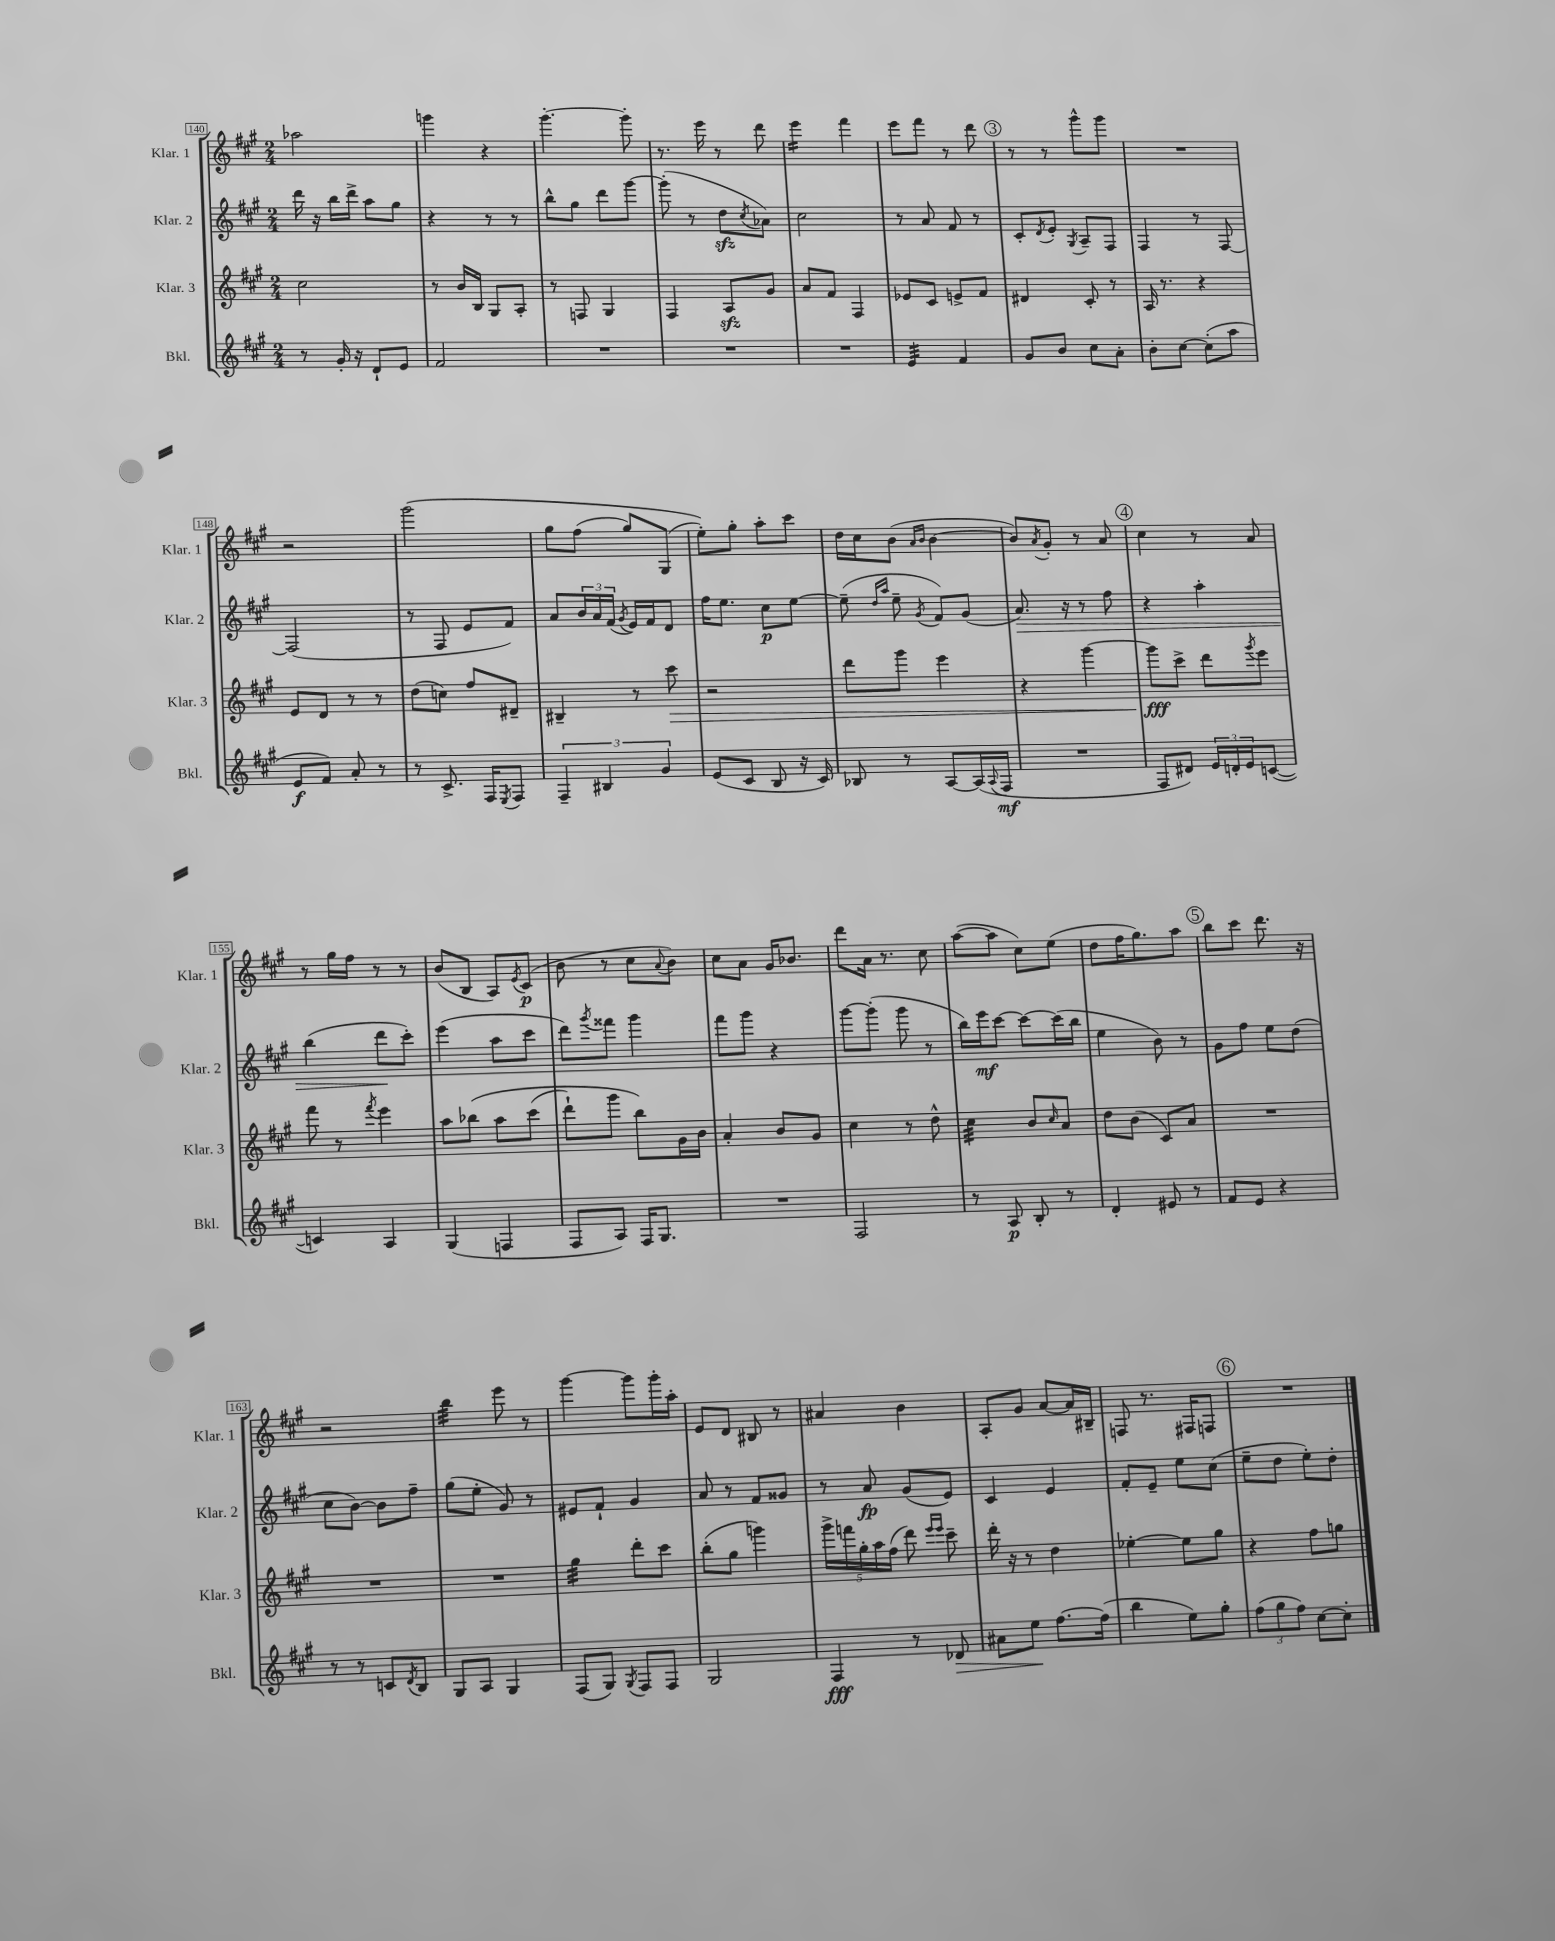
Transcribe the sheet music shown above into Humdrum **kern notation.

**kern	**kern	**kern	**kern
*staff4	*staff3	*staff2	*staff1
*clefG2	*clefG2	*clefG2	*clefG2
*k[f#c#g#]	*k[f#c#g#]	*k[f#c#g#]	*k[f#c#g#]
*M2/4	*M2/4	*M2/4	*M2/4
8r	2cc#\	16ddd\	2aa-\
.	.	16r	.
16g#'/	.	16bb\LL	.
16r	.	16ddd^\JJ	.
8d`/L	.	8aa\L	.
8e/J	.	8gg#\J	.
=	=	=	=
2f#/	8r	4r	4ggg\
.	16b/LL	.	.
.	16B/JJ	.	.
.	8G#/L	8r	4r
.	8A'/J	8r	.
=	=	=	=
2r	8r	8bb^^\L	[4.ggg#'\
.	8F/	8gg#\J	.
.	4G#/	8ddd\L	.
.	.	[8ggg#\J	8ggg#'\]
=	=	=	=
2r	4F#/	(8ggg#'\]	8.r
.	.	8r	.
.	.	.	16eee\
.	8A/L	8dd\L	8r
.	.	8qcc#/	.
.	8g#/J	8a-\J)	8ddd\
=	=	=	=
2r	8a/L	2cc#\	4eee\
.	8f#/J	.	.
.	4F#/	.	4fff#\
=	=	=	=
4e/	8e-/L	8r	8eee\L
.	8c#/J	8a/	8fff#\J
4f#/	8e^/L	8f#/	8r
.	8f#/J	8r	8ddd\
=	=	=	=
8g#/L	4d#/	8c#'/L	8r
.	.	8qd/	.
8b/J	.	8e'/J	8r
.	.	8qG#/	.
8cc#\L	8c#'/	8A~/L	8ggg#^^\L
8a'\J	8r	8F#/J	8ggg#\J
=	=	=	=
8b'\L	16A/	4F#/	2r
.	8.r	.	.
[8cc#\J	.	.	.
(8cc#'\]L	4r	8r	.
8aa\J	.	[8F#/	.
=	=	=	=
8e/L	8e/L	(2F#/]	2r
8f#/J)	8d/J	.	.
8a'/	8r	.	.
8r	8r	.	.
=	=	=	=
8r	(8dd\L	8r	&(2ggg#\
8.c#^/	8cc\J)	8F#/	.
.	8ff#/L	8e/L	.
16F#/LK	.	.	.
8qE/	.	.	.
8F#/J	8d#~/J	8f#/J)	.
=	=	=	=
6F#~/	4B#~/	8a/L	8gg#\L
.	.	24b/L	(8ff#\J
6B#/	.	24a/	.
.	.	(24f#/JJ	.
.	.	8qg#/	.
.	8r	16e/LL)	8gg#/L)
.	.	16f#/J	.
6g#/	.	.	.
.	8ccc#\	8d/J	(8G#/J
=	=	=	=
(8e/L	2r	16ff#\LK	8ee'\L)&)
.	.	8.ee\J	.
8c#/J	.	.	8gg#'\J
8B/	.	8cc#\L	8aa'\L
16r	.	[8ee\J	8ccc#\J
16c#/)	.	.	.
=	=	=	=
8B-/	8ddd\L	(8ee~\]	16dd\LL
.	.	.	16cc#\J
.	.	16qqdd/LL	.
.	.	16qqaa/JJ	.
8r	8ggg#\J	8ee~\	(8b\J
.	.	.	16qqa/LL
.	.	8qg#/	16qqb/JJ
[8A/L	4eee\	8f#/L)	[4b\
(16A/]L	.	(8g#/J	.
8qqA/	.	.	.
16F#/JJ	.	.	.
=	=	=	=
2r	4r	8.a/)	8b/]L)
.	.	.	8qa/
.	.	.	8g#'/J
.	.	16r	.
.	[4ggg#\	8r	8r
.	.	8ff#\	8a/
=	=	=	=
8F#/L	8ggg#\]L	4r	4cc#\
8d#/J)	8ccc#^\J	.	.
24e/LL	8ddd\L	4aa'\	8r
24d'/	.	.	.
24e/J	.	.	.
.	8qggg#/	.	.
([8c/J	8eee\J	.	8a/
=	=	=	=
4c/])	8fff#\	(4bb\	8r
.	8r	.	16gg#\LL
.	.	.	16ff#\JJ
.	8qfff#/	.	.
4A/	4eee\	8ddd\L	8r
.	.	8ccc#'\J)	8r
=	=	=	=
(4G#/	8aa\L	(4eee\	(8b/L
.	&(8bb-\J	.	8B/J
4F/	8aa\L	8aa\L	8A/L)
.	.	.	8qe/
.	(8ccc#\J	8ccc#\J	(8c#/J
=	=	=	=
8F#/L	8ddd`\L)	8ddd\L)	8b\
.	.	8qggg#/	.
8A/J)	8ggg#\J	8fff##\J	8r
16F#/LK	8bb\L&)	4ggg#\	8cc#\L
8.G#/J	.	.	.
.	.	.	8qqa/
.	16g#\L	.	8b\J)
.	16b\JJ	.	.
=	=	=	=
2r	4a'/	8fff#\L	8cc#\L
.	.	8ggg#\J	8a\J
.	8b/L	4r	16g#/LK
.	.	.	8.b-/J
.	8g#/J	.	.
=	=	=	=
2F#/	4cc#\	[8ggg#\L	8ddd\L
.	.	(8ggg#'\]J	16a\Jk
.	.	.	8.r
.	8r	8ggg#\	.
.	8dd^^\	8r	8cc#\
=	=	=	=
8r	4cc#\	16bb\LL)	([8aa\L
.	.	16eee\J	.
8A/	.	[8ccc#\J	8aa\]J
8B'/	8b/L	8ccc#\_L	8cc#\L)
.	16qqcc#/	.	.
8r	8a/J	(16ccc#\]L	(8ee\J
.	.	16bb\JJ	.
=	=	=	=
4d'/	8dd\L	4ee\	8dd\L
.	(8b\J	.	16ff#\K
.	.	.	8.gg#\)
8e#/	8c#/L)	8b\)	.
8r	8a/J	8r	8aa\J
=	=	=	=
8f#/L	2r	8g#\L	8bb\L
8e/J	.	8ff#\J	8ccc#\J
4r	.	8ee\L	8.ddd\
.	.	(8dd\J	.
.	.	.	16r
=	=	=	=
8r	2r	8cc#\L	2r
8r	.	[8b\J)	.
8c/L	.	8b\]L	.
8qd/	.	.	.
8B/J	.	8ff#~\J	.
=	=	=	=
8G#/L	2r	(8gg#\L	4bb\
8A/J	.	8ee'\J	.
4G#/	.	8g#/)	8eee\
.	.	8r	8r
=	=	=	=
(8F#/L	4gg#\	8e#/L	[4ggg#\
8G#/J)	.	8f#`/J	.
8qG#/	.	.	.
8F#/L	8ddd'\L	4g#/	8ggg#\]L
8F#/J	8ccc#\J	.	16ggg#'\L
.	.	.	16aa'\JJ
=	=	=	=
2G#/	(8bb'\L	8a/	8e/L
.	8gg#\J	8r	8d/J
.	4ggg\)	8f#/L	8B#/
.	.	8g##/J	8r
=	=	=	=
4F#/	20ggg#^\LL	8r	4a#/
.	20fff\	.	.
.	20gg#'\	.	.
.	.	8a/	.
.	20aa\	.	.
.	(20ff#\JJ	.	.
8r	8ddd\)	(8g#/L	4b\
.	16qqeee/LL	.	.
.	16qqeee/JJ	.	.
8d-/	8ccc#~\	8e/J)	.
=	=	=	=
8a#\L	16ddd'\	4c#/	8A'/L
.	16r	.	.
8ee\J	8r	.	8g#/J
[8.ff#\L	4dd\	4e/	[8a/L
.	.	.	16a/]L
(16ff#\]Jk	.	.	16B#~/JJ
=	=	=	=
4bb\	[4ee-'\	8f#'/L	8F/
.	.	8e~/J	8.r
8ee\L)	8ee-\]L	8ee\L	.
.	.	.	16F#/LK
8gg#'\J	8gg#\J	(8cc#\J	8F/J
=	=	=	=
(12ff#\L	4r	8ee~\L	2r
12gg#\	.	.	.
.	.	8dd\J	.
12ff#\J)	.	.	.
[8cc#\L	8ff#\L	8ee'\L)	.
8cc#'\]J	8gg\J	8dd'\J	.
==	==	==	==
*-	*-	*-	*-
